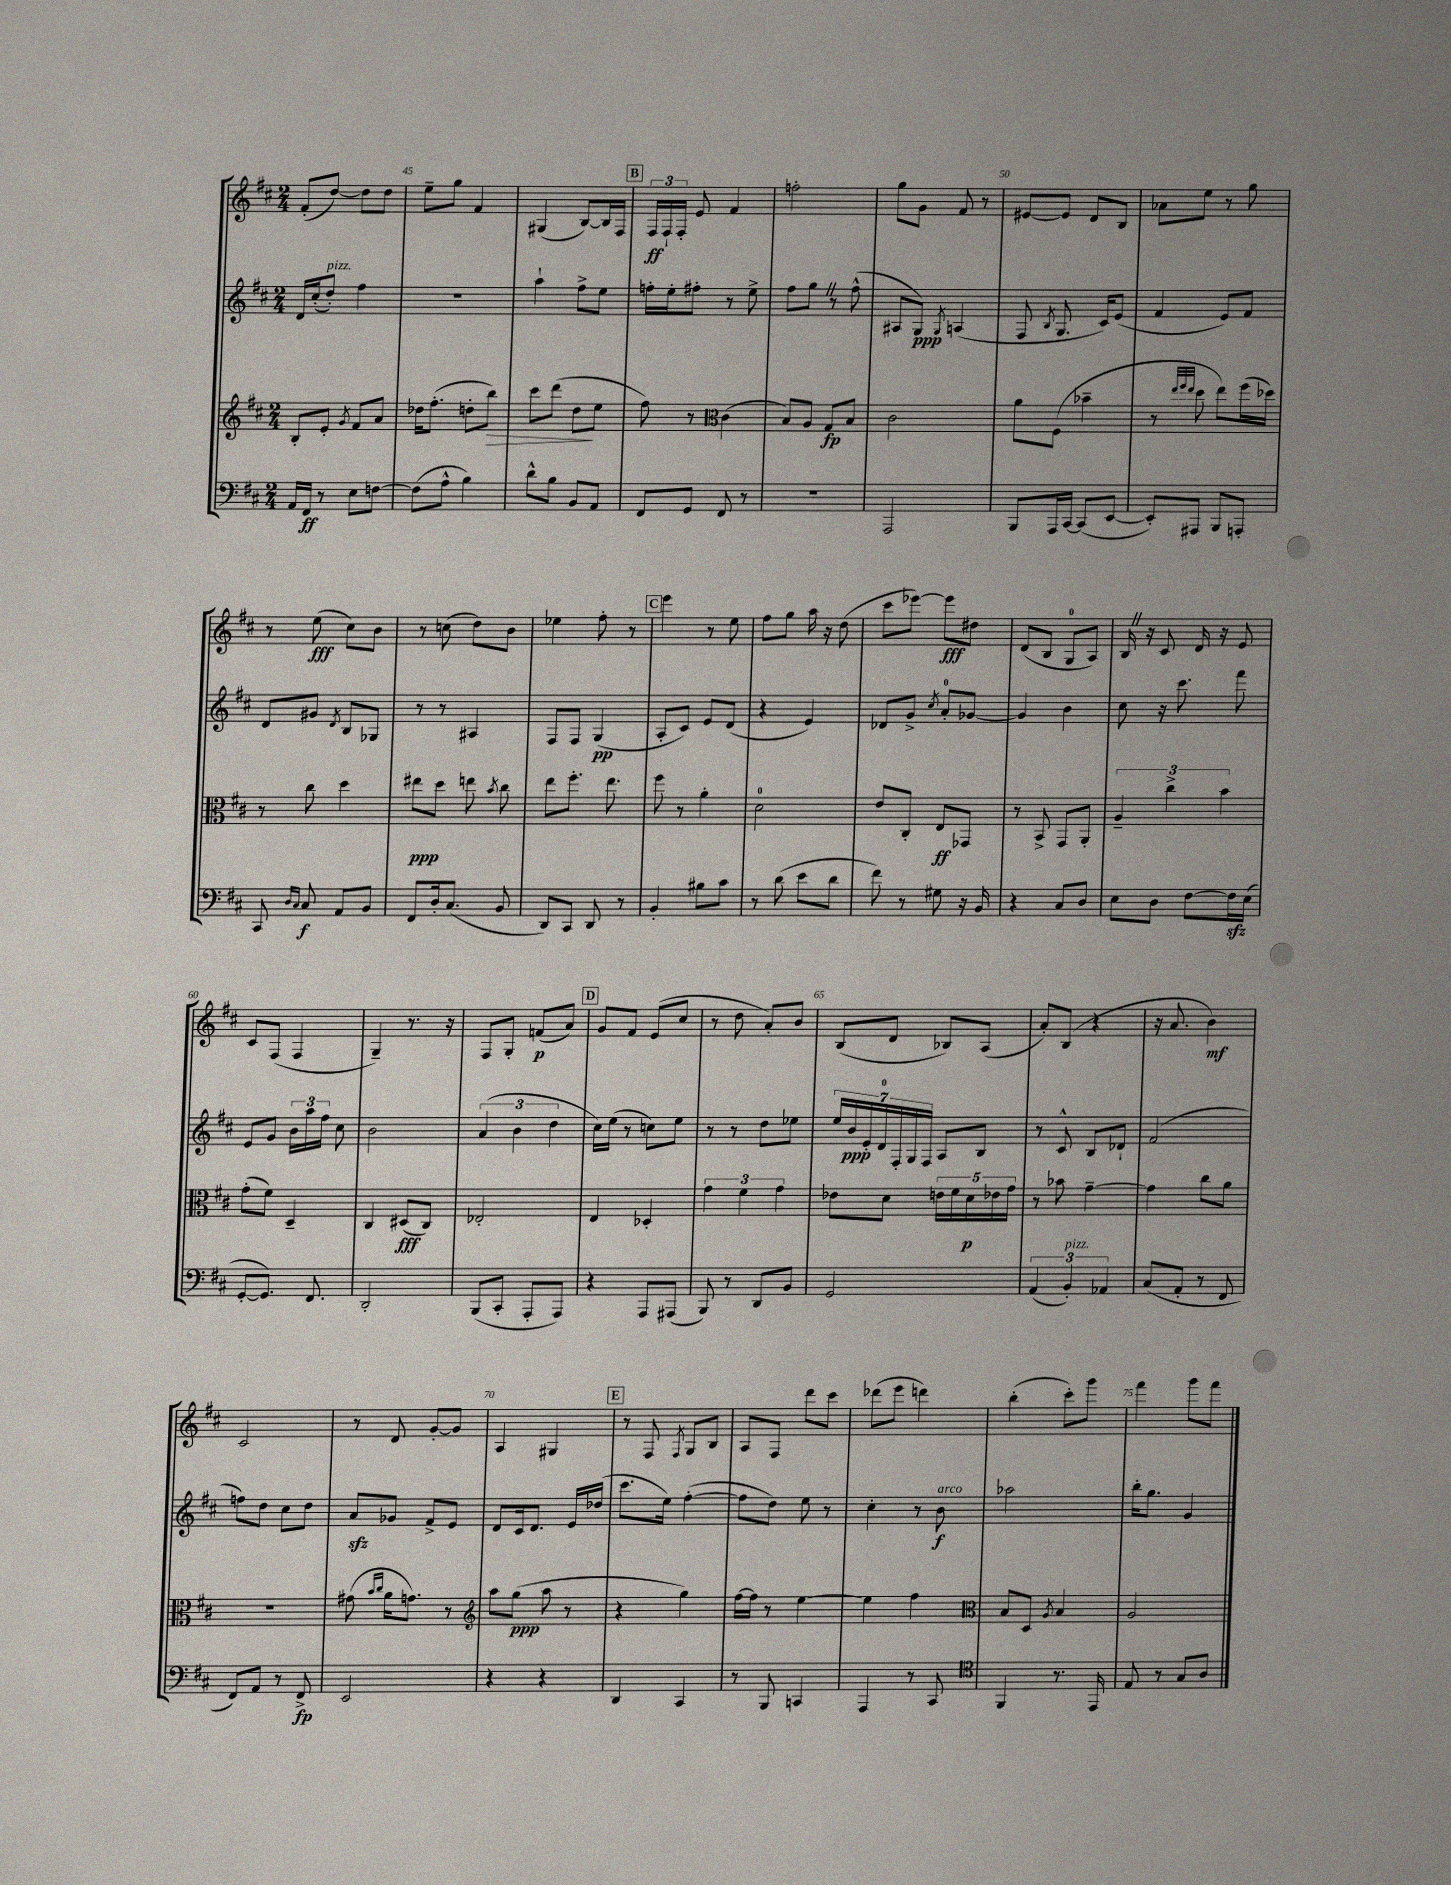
<<
\new StaffGroup <<
\new Staff = "s0" {
    \clef treble \key d \major \numericTimeSignature \time 2/4
    \autoBeamOff fis'8[-.( d''8]~) d''8[ d''8] |
    e''8[-- g''8] fis'4 |
    gis4( b8[~) b16 fis16] |
    \mark \markup { \box "B" } \tuplet 3/2 { fis16[\ff fis16-! fis16]-. } e'8 fis'4 |
    f''2-. |
    g''8[ g'8] fis'8 r8 |
    eis'8[~ eis'8] d'8[ b8] |
    aes'8[ e''8] r8 g''8 |
    r8 e''8\fff( cis''8[) b'8] |
    r8 c''8( d''8[) b'8] |
    ees''4 fis''8-. r8 |
    \mark \markup { \box "C" } e'''4 r8 e''8 |
    fis''8[ g''8] a''16 r16 d''8( |
    cis'''8[ ees'''8]~) ees'''8[\fff dis''8] |
    d'8[( b8] g8[-0 a8]) |
    b16 \once \override BreathingSign.text = \markup { \musicglyph "scripts.caesura.straight" } \breathe r16 cis'8 d'16 r16 e'8 |
    cis'8[ fis8]( fis4 |
    g4--) r8. r16 |
    fis8[ g8]-. f'8[\p( a'8]) |
    \mark \markup { \box "D" } g'8[ fis'8] e'8[( cis''8] |
    r8 d''8 a'8[-.) b'8] |
    b8[( d'8] bes8[) a8]( |
    a'8[-.) b8]( r4 |
    r16 a'8. b'4\mf) |
    cis'2 |
    r8 d'8 g'8[~-. g'8] |
    a4 gis4 |
    \mark \markup { \box "E" } r8 fis8 \acciaccatura { fis8 } g8[ b8] |
    a8[ fis8] d'''8[ cis'''8] |
    des'''8[( e'''8] d'''4) |
    b''4-.( cis'''8[-.) g'''8] |
    fis'''4 g'''8[ fis'''8] \bar "|." |
}
\new Staff = "s1" {
    \clef treble \key d \major \numericTimeSignature \time 2/4
    \autoBeamOff d'16[ cis''16-.( d''8]-.^\markup { \italic "pizz." }) fis''4 |
    r2 |
    a''4-! fis''8[-> e''8] |
    \mark \markup { \box "B" } f''16[-. e''16-. fis''8]-. r8 e''8-> |
    fis''8[ g''8] \once \override BreathingSign.text = \markup { \musicglyph "scripts.caesura.straight" } \breathe r8 fis''8-^( |
    ais8[ g8]\ppp) \acciaccatura { g8 } a4( |
    fis8 \acciaccatura { b8 } g8. cis'16[) e'8]( |
    fis'4 e'8[) fis'8] |
    d'8[ gis'8] \acciaccatura { d'8 } b8[ ges8] |
    r8 r8 ais4 |
    fis8[ fis8] g4\pp( |
    \mark \markup { \box "C" } a8[-. cis'8]) e'8[ d'8]( |
    r4 e'4) |
    des'8[ g'8]-> \acciaccatura { cis''8 } a'8[-0-. ges'8]~ |
    ges'4 b'4 |
    cis''8 r16 cis'''8. fis'''8 |
    e'8[ g'8] \tuplet 3/2 { b'16[ a''16 fis''16] } cis''8 |
    b'2 |
    \tuplet 3/2 { a'4( b'4 d''4 } |
    \mark \markup { \box "D" } cis''16[) e''16]( r8 c''8[) e''8] |
    r8 r8 d''8[ ees''8] |
    \tuplet 7/4 { e''16[ b'16\ppp e'16-. d'16-0 fis16-. g16 fis16] } a8[ b8] |
    r8 cis'8-^ b8[ des'8]-! |
    fis'2( |
    f''8[) d''8] cis''8[ d''8] |
    a'8[\sfz ges'8] fis'8[-> e'8] |
    d'8[ cis'16 d'8.] e'16[ des''16]( |
    \mark \markup { \box "E" } cis'''8.[ e''16]) fis''4~-.( |
    fis''8[ d''8]) e''8 r8 |
    cis''4-. r8 b'8\f^\markup { \italic "arco" } |
    aes''2 |
    b''16[-. g''8.] g'4 \bar "|." |
}
\new Staff = "s2" {
    \clef treble \key d \major \numericTimeSignature \time 2/4
    \autoBeamOff b8[-. e'8]-. \acciaccatura { g'8 } fis'8[ a'8] |
    des''16[ fis''8.]-.( d''8[-. b''8]\>) |
    cis'''8[ d'''8]( d''8[\! e''8] |
    \mark \markup { \box "B" } fis''8) r8 \clef alto cis'4( |
    b8[) a8] g8[\fp b8] |
    cis'2 |
    a'8[ fis8]( bes'4-- |
    r8 \grace { e''32[ fis''32 e''32] } d''8 e''8[) fis''16( des''16]) |
    r8 cis''8 d''4 |
    eis''8[\ppp d''8] e''8 \acciaccatura { b'8 } cis''8 |
    e''8[ fis''8.]-. e''8. |
    \mark \markup { \box "C" } fis''8 r8 a'4-. |
    d'2-0 |
    e'8[ cis8]-. e8[\ff ges,8] |
    r8 b,8-> g,8[ a,8]-. |
    \tuplet 3/2 { a4-- cis''4-> b'4 } |
    g'8[-.( fis'8]) d4-- |
    cis4 dis8[\fff( cis8]) |
    ees2-. |
    \mark \markup { \box "D" } e4 des4-. |
    \tuplet 3/2 { g'4 fis'4 g'4 } |
    ees'8[ d'8] \tuplet 5/4 { e'16[ fis'16 d'16\p ees'16 g'16] } |
    r8 bes'8 g'4~-- |
    g'4 cis''8[ a'8] |
    R2 |
    gis'8( \grace { b'16[ cis''16] } a'16[ g'8.]) r8 |
    \clef treble a''8[ g''8]\ppp( a''8 r8 |
    \mark \markup { \box "E" } r4 g''4) |
    fis''16[~ fis''16] r8 e''4~ |
    e''4 fis''4 |
    \clef alto b8[ d8] \acciaccatura { a8 } b4 |
    a2 \bar "|." |
}
\new Staff = "s3" {
    \clef bass \key d \major \numericTimeSignature \time 2/4
    \autoBeamOff a,16[ fis,16]\ff r8 e8[ f8]~ |
    f8[( a8]-^ b4) |
    d'8[-^ b8] b,8[ a,8] |
    \mark \markup { \box "B" } fis,8[ g,8] fis,8 r8 |
    r2 |
    a,,2 |
    b,,8[ a,,16 cis,16]~ cis,8[( e,8]~ |
    e,8[-.) ais,,8] b,,8[ a,,8]-. |
    cis,8 \grace { d16[ cis16] } cis8\f a,8[ b,8] |
    fis,8[ d16-. cis8.]( b,8 |
    d,8[) cis,8] d,8 r8 |
    \mark \markup { \box "C" } b,4-. bis8[ cis'8] |
    r8 d'8( e'8[ d'8] |
    fis'8) r8 gis8 r16 b,16 |
    r4 cis8[ d8] |
    e8[ d8] fis8[~ fis16\sfz e16]( |
    g,8[~-. g,8.]) fis,8. |
    d,2-. |
    b,,8[( cis,8]-. a,,8[-. a,,8]) |
    \mark \markup { \box "D" } r4 a,,8[ ais,,8]( |
    b,,8) r8 d,8[ b,8] |
    g,2 |
    \tuplet 3/2 { a,4( b,4-.^\markup { \italic "pizz." }) aes,4 } |
    cis8[( a,8]-. r8 fis,8 |
    fis,8[) a,8] r8 fis,8->\fp |
    e,2 |
    r4 r4 |
    \mark \markup { \box "E" } d,4 cis,4 |
    r8 b,,8 c,4 |
    a,,4 r8 cis,8 |
    \clef tenor fis,4 r8. e,16 |
    e8 r8 g8[ a8] \bar "|." |
}
>>
>>
\layout { \context { \Score currentBarNumber = #44 \override BarNumber.break-visibility = ##(#f #t #t) barNumberVisibility = #(every-nth-bar-number-visible 5) } }
